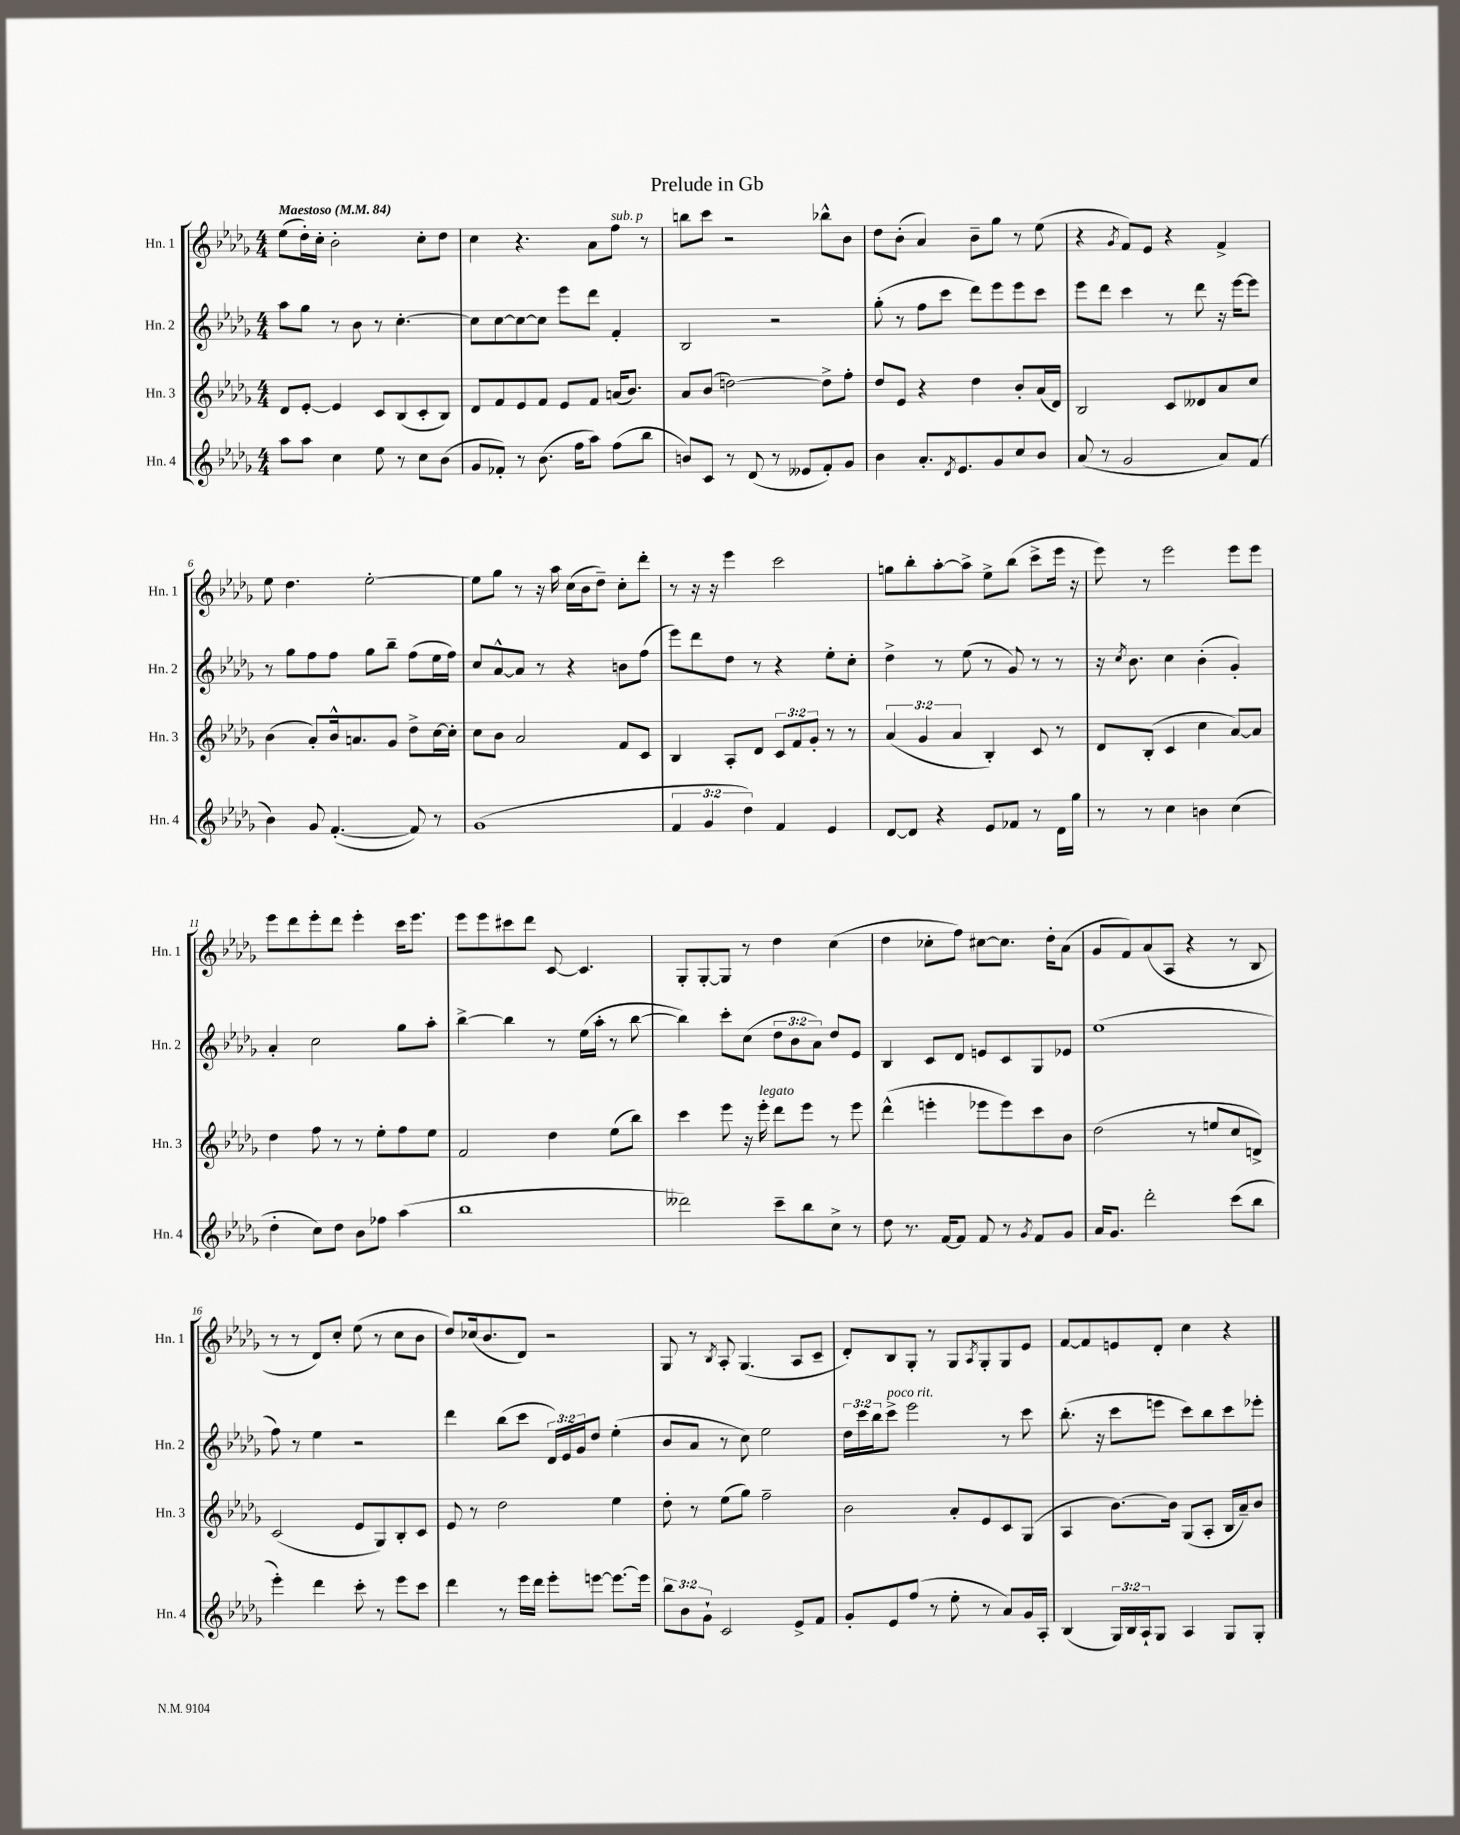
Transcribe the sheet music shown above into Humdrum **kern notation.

**kern	**kern	**kern	**kern
*staff4	*staff3	*staff2	*staff1
*clefG2	*clefG2	*clefG2	*clefG2
*k[b-e-a-d-g-]	*k[b-e-a-d-g-]	*k[b-e-a-d-g-]	*k[b-e-a-d-g-]
*M4/4	*M4/4	*M4/4	*M4/4
*MM84	*MM84	*MM84	*MM84
8aa-\L	8d-/L	8aa-\L	(8ee-\L
8aa-\J	[8e-'/J	8gg-\J	16dd-'\L)
.	.	.	16cc'\JJ
4cc\	4e-/]	8r	2b-'\
.	.	8b-\	.
8ee-\	8c/L	8r	.
8r	(8B-/	[4.cc'\	.
8cc\L	8c'/	.	8cc'\L
(8b-\J	8B-/J)	.	8dd-\J
=	=	=	=
8g-/L	8d-/L	8cc\]L	4cc\
8f-'/J)	8f/	[8cc\	.
8r	8e-/	8cc\_	4.r
(8.b-\	8f/J	8cc\]J	.
.	8e-/L	8eee-\L	.
16ff\LK	.	.	.
8aa-\J)	8f/J	8ddd-\J	8a-\L
(8ff\L	(16a/LK	4f'/	8ff\J
.	8.b-/J)	.	.
8bb-\J	.	.	8r
=	=	=	=
8b/L)	8a-/L	2B-/	8bb\L
8c/J	(8b-/J	.	8ccc\J
8r	[2dd\)	.	2r
(8d-/	.	.	.
8r	.	2r	.
8e--/L	.	.	.
8f'/)	8dd^\]L	.	8bb-^^\L
8g-/J	8ff'\J	.	8b-\J
=	=	=	=
4b-\	8dd-/L	(8gg-'\	8dd-\L
.	8e-/J	8r	(8b-'\J
8.a-'/L	4r	8ff\L	4a-/)
.	.	8ccc\J	.
8qd-/	.	.	.
8.e-/	.	.	.
.	4dd-\	8ddd-\L)	8b-~\L
8g-/	.	8eee-\	8gg-\J
8cc/	8b-'/L	8eee-\	8r
8b-/J	(16a-/L	8ccc\J	(8ee-\
.	16d-/JJ)	.	.
=	=	=	=
(8a-/	2B-/	8eee-\L	4r
8r	.	8ddd-\J	.
.	.	.	8qg-/
2g-/	.	4ccc\	8f/L)
.	.	.	8e-/J
.	8c/L	8r	4r
.	8d--/	8ddd-\	.
8a-/L)	8a-/	16r	4f^/
.	.	[16eee-\LK	.
(8f/J	8cc/J	8eee-\]J	.
=	=	=	=
4b-\)	(4b-\	8r	8ee-\
.	.	8gg-\L	4.dd-\
8g-/	8a-'/L)	8ff\	.
([4.f'/	16b-^^/k	8ff\J	.
.	8.a/	.	.
.	.	8gg-\L	[2ee-'\
.	8g-/J	8bb-~\J	.
8f/])	8dd-^\L	(8ff\L	.
8r	[16cc\L	16ee-\L	.
.	16cc'\]JJ	16ff\JJ)	.
=	=	=	=
(1g-	8cc\L	8cc/L	8ee-\]L
.	8b-\J	[8a-^^/	8gg-\J
.	2a-/	8a-/]J	8r
.	.	8r	16r
.	.	.	16aa-\
.	.	4r	(16cc\LL
.	.	.	16b-\J
.	.	.	8dd-~\J)
.	8f/L	8b\L	8cc'\L
.	8c/J	(8ff\J	8ddd-'\J
=	=	=	=
6f/	4B-/	8eee-\L)	8r
.	.	8ddd-\	16r
6g-/	.	.	.
.	.	.	16r
.	8A-'/L	8dd-\J	4eee-\
6dd-\)	.	.	.
.	8d-/J	8r	.
4f/	12c/L	4r	2ccc\
.	12f/	.	.
.	12g-'/J	.	.
4e-/	8r	8ee-'\L	.
.	8r	8cc'\J	.
=	=	=	=
[8d-/L	(6a-/	4dd-^\	8gg\L
8d-/]J	.	.	8bb-'\
.	6g-/	.	.
4r	.	8r	[8aa-'\
.	6a-/	.	.
.	.	(8ee-\	8aa-^\]J
8e-/L	4B-'/)	8r	8ee-^\L
8f-/J	.	8g-/)	(8bb-\J
8r	8c/	8r	8ccc^\L
16d-\LL	8r	8r	16eee-\Jk
16gg-\JJ	.	.	16r
=	=	=	=
8r	8d-/L	16r	8eee-\)
.	.	8qcc/	.
.	.	8.b-\	.
8r	(8B-'/J	.	8r
4cc\	4c/	4cc\	2eee-\
4b\	4cc\	(4b-'\	.
(4cc\	[8a-/L)	4g-'/)	8eee-\L
.	8a-/]J	.	8eee-\J
=	=	=	=
4dd-'\	4dd-\	4a-'/	8eee-\L
.	.	.	8ddd-\
8cc\L)	8ff\	2cc\	8eee-'\
8dd-\J	8r	.	8ddd-\J
8b-\L	8r	.	4eee-'\
8ff-\J	8ee-'\L	.	.
(4aa-\	8ff\	8gg-\L	16ccc\LK
.	.	.	8.eee-\J
.	8ee-\J	8aa-'\J	.
=	=	=	=
1bb-	2f/	[4bb-^\	8eee-\L
.	.	.	8eee-\
.	.	4bb-\]	8ccc#\
.	.	.	8ddd-\J
.	4dd-\	8r	[8c/
.	.	(16ee-\LL	4.c/]
.	.	16aa-'\JJ	.
.	(8ee-\L	8r	.
.	8bb-\J)	[8bb-\	.
=	=	=	=
2ddd--\)	4ccc\	4bb-\])	8G-'/L
.	.	.	[8G-'/
.	8eee-\	8ccc'\L	8G-/]J
.	16r	(8cc\J	8r
.	16eee-'\	.	.
8ccc~\L	8ddd-\L	12dd-\L	4dd-\
.	.	12b-\	.
8bb-\	8eee-\J	.	.
.	.	12a-\J)	.
8cc^\J	8r	8dd-/L	(4cc\
8r	8eee-\	8e-/J	.
=	=	=	=
8dd-\	(4ddd-^^\	4B-/	4dd-\
8.r	.	.	.
.	4eee'\	8c/L	8cc-'\L
[16f/LK	.	.	.
8f/]J	.	8d-/J	8ff\J)
8f/	8eee-\L	8e/L	[8cc#\L
8r	8eee-\)	8c/	8.cc#\]J
8qg-/	.	.	.
8f/L	8ccc\	8G-/	.
.	.	.	16dd-'\LK
8g-/J	8b-\J	8e-/J	(8a-\J
=	=	=	=
16a-/LK	(2dd-\	(1ee-	8g-/L
8.g-/J	.	.	.
.	.	.	8f/)
2ddd-'\	.	.	(8a-/
.	.	.	8A-/J
.	8r	.	4r
.	8ee/L	.	.
(8ccc\L	8cc/	.	8r
8bb-\J	8d^/J)	.	8B-/
=	=	=	=
4eee-'\)	(2c/	8ff\)	8r
.	.	8r	8r
4ddd-\	.	4ee-\	8d-/L)
.	.	.	8cc'/J
8ccc'\	8e-/L	2r	(8ee-\
8r	8G-/)	.	8r
8eee-\L	8B-'/	.	8cc\L
8ccc\J	8c/J	.	8b-\J
=	=	=	=
4ddd-\	8e-/	4ddd-\	8dd-/L)
.	8r	.	(16cc-/k
.	.	.	8.b-/
8r	2dd-\	(8bb-\L	.
16eee-\LL	.	8ccc\J	8d-/J)
16ddd-\JJ	.	.	.
8eee-'\L	.	24d-/LL)	2r
.	.	24e-/	.
.	.	24g-/J	.
[8eee\J	.	8dd-/J	.
8.eee\_L	4ee-\	(4ee-'\	.
16eee\]Jk	.	.	.
=	=	=	=
12bb-\L	8dd-'\	8b-/L	8G-/
12b-\	.	.	.
.	8r	8a-/J	8r
12g-`\J	.	.	.
.	.	.	8qB-/
2c/	(8ee-\L	8r	8A-'/
.	8gg-\J)	8cc\)	(4.G-/
.	2ff~\	2ee-\	.
8e-^/L	.	.	8A-/L
8f/J	.	.	8c~/J
=	=	=	=
8g-'/L	2b-\	24dd-\LL	8d-'/L)
.	.	24ccc\	.
.	.	24bb-\J	.
8e-/	.	8ccc^\J	8B-/
(8ff/J	.	2eee-\	8G-'/J
8r	.	.	8r
8ee-'\	8a-'/L	.	8G-/L
.	.	.	8qA-/
8r	8e-/	.	8G-'/
8a-/L)	8c/	8r	8G-/
16g-/L	(8G-/J	8ccc\	8e-/J
16A-'/JJ	.	.	.
=	=	=	=
(4B-/	4A-/	(8.bb-'\	[8f/L
.	.	.	8f/]
.	.	16r	.
24G-/LL)	[8.b-\L)	8ccc\L	8e/
24B-/	.	.	.
24A-`/J	.	.	.
8G-/J	.	8eee\J	8d-'/J
.	16b-\]Jk	.	.
4A-/	(8G-/L	8ccc\L)	4cc\
.	8A-'/J	8bb-\	.
8G-/L	16B-/LL	8ccc\	4r
.	16a-~/J)	.	.
8G-'/J	8b-/J	8eee-'\J	.
==	==	==	==
*-	*-	*-	*-
